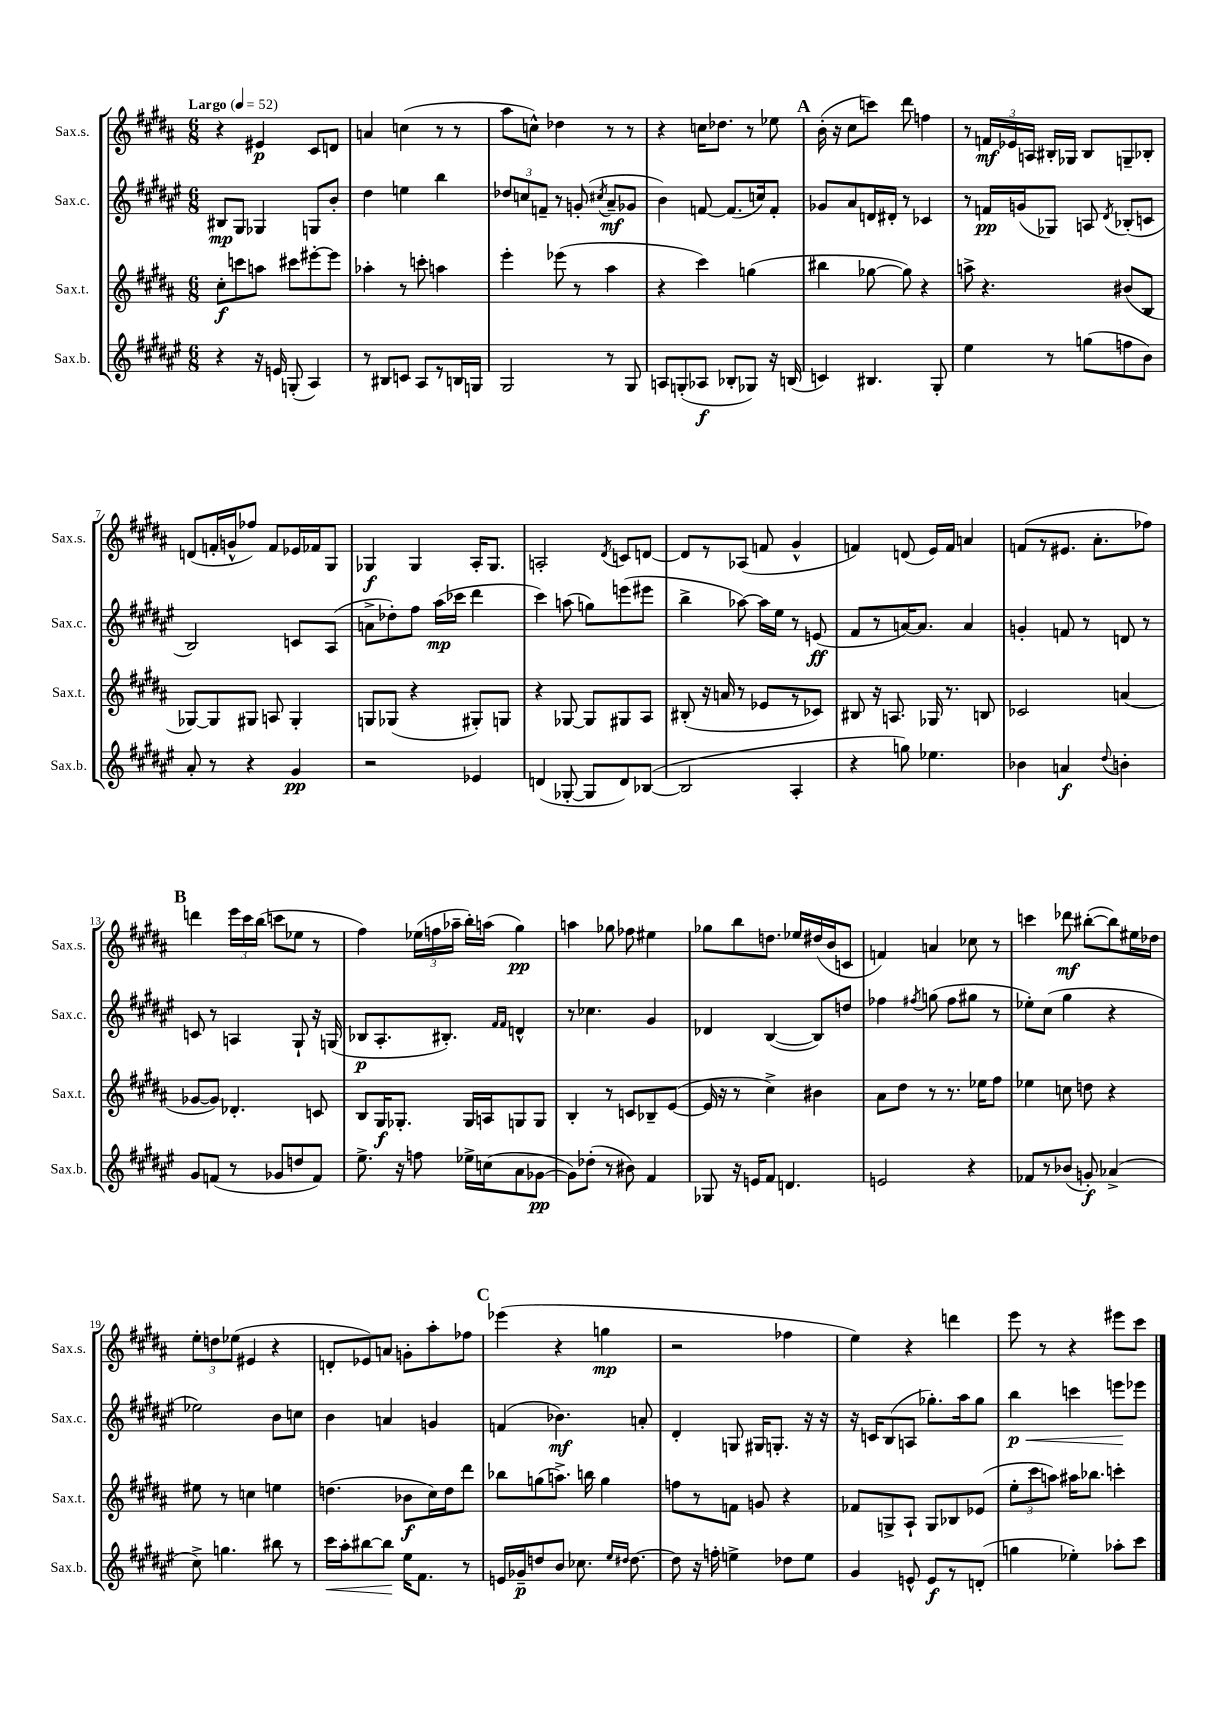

**kern	**dynam	**kern	**dynam	**kern	**dynam	**kern	**dynam
*part4	*part4	*part3	*part3	*part2	*part2	*part1	*part1
*staff4	*staff4	*staff3	*staff3	*staff2	*staff2	*staff1	*staff1
*I"Sax.b.	*	*I"Sax.t.	*	*I"Sax.c.	*	*I"Sax.s.	*
*I'Sax.b.	*	*I'Sax.t.	*	*I'Sax.c.	*	*I'Sax.s.	*
*clefG2	*	*clefG2	*	*clefG2	*	*clefG2	*
*k[f#c#g#d#a#e#]	*	*k[f#c#g#d#a#]	*	*k[f#c#g#d#a#e#]	*	*k[f#c#g#d#a#]	*
*M6/8	*	*M6/8	*	*M6/8	*	*M6/8	*
*MM52	*	*MM52	*	*MM52	*	*MM52	*
=1	=1	=1	=1	=1	=1	=1	=1
!	!	!	!	!	!	!LO:TX:a:B:t=Largo	!
4r	.	8cc#'\L	f	8B#X/L	mp	4r	.
.	.	8cccn\	.	8G#/J	.	.	.
16r	.	8aan\J	.	4G-X/	.	4e#X/	p
16en/	.	.	.	.	.	.	.
(8Gn'/	.	8ccc#X\L	.	.	.	.	.
4A#/)	.	[8eee#X'\	.	8Gn/L	.	8c#/L	.
.	.	8eee#\J]	.	8b'/J	.	8dn/J	.
=2	=2	=2	=2	=2	=2	=2	=2
8r	.	4aa-X'\	.	4dd#\	.	4an/	.
8B#X/L	.	.	.	.	.	.	.
8cn/J	.	8r	.	4een\	.	(4ccn\	.
8A#/L	.	8cccn'\	.	.	.	.	.
8r	.	4aan\	.	4bb\	.	8r	.
16Bn/L	.	.	.	.	.	8r	.
16Gn/JJ	.	.	.	.	.	.	.
=3	=3	=3	=3	=3	=3	=3	=3
2G#/	.	4eee'\	.	12dd-X/L	.	8aa#\L	.
.	.	.	.	12ccn/	.	.	.
.	.	.	.	.	.	8ccn^^\J)	.
.	.	.	.	12fn~/J	.	.	.
.	.	(8eee-X\	.	8r	.	4dd-X\	.
.	.	8r	.	(8gn'/	.	.	.
.	.	.	.	8qcc#X/	.	.	.
8r	.	4aa#\	.	8a#~/L	mf	8r	.
8G#/	.	.	.	8g-X/J	.	8r	.
=4	=4	=4	=4	=4	=4	=4	=4
8An/L	.	4r	.	4b\)	.	4r	.
(8Gn'/	.	.	.	.	.	.	.
8A-X/J	f	4ccc#\)	.	[8fn/	.	16ccn\KL	.
.	.	.	.	.	.	8.dd-X\J	.
8B-X'/L	.	.	.	(8.f/L]	.	.	.
8G-X/J)	.	(4ggn\	.	.	.	8r	.
.	.	.	.	16ccn/k)	.	.	.
16r	.	.	.	8f'/J	.	8ee-X\	.
(16Bn/	.	.	.	.	.	.	.
!!LO:REH:place=s1:t=A
=5	=5	=5	=5	=5	=5	=5	=5
4cn/)	.	4bb#X\	.	8g-X/L	.	(16b'\	.
.	.	.	.	.	.	16r	.
.	.	.	.	8a#/	.	8cc#\L	.
4.B#X/	.	[8gg-X\	.	16dn/L	.	8cccn\J)	.
.	.	.	.	16d#X'/JJ	.	.	.
.	.	8gg-\])	.	8r	.	8ddd#\	.
.	.	4r	.	4c-X/	.	4ffn\	.
8G#'/	.	.	.	.	.	.	.
=6	=6	=6	=6	=6	=6	=6	=6
4ee#\	.	8aan^\	.	8r	.	8r	.
.	.	4.r	.	16fn/LL	pp	24fn/LL	mf
.	.	.	.	.	.	24e-X/	.
.	.	.	.	(16gn/J	.	.	.
.	.	.	.	.	.	24An/JJ	.
8r	.	.	.	8G-X/J)	.	16B#X'/LL	.
.	.	.	.	.	.	16G-X/JJ	.
(8ggn\L	.	.	.	8An/	.	8B#/L	.
.	.	.	.	8qd#/	.	.	.
8ffn\	.	(8b#X/L	.	(8B-X'/L	.	8Gn~/	.
8b\J)	.	8B/J	.	8cn/J	.	8B-X'/J	.
!!LO:LB:g=z
=7	=7	=7	=7	=7	=7	=7	=7
8a#'/	.	[8G-X/L)	.	2B/)	.	(8dn/L	.
8r	.	8G-/]	.	.	.	16fn'/L	.
.	.	.	.	.	.	16gn^^/J	.
4r	.	8G#X/J	.	.	.	8ff-X/J)	.
.	.	8An/	.	.	.	8f/L	.
4g#/	pp	4G#'/	.	8cn/L	.	16e-X/L	.
.	.	.	.	.	.	16f-X/J	.
.	.	.	.	(8A#/J	.	8G#/J	.
=8	=8	=8	=8	=8	=8	=8	=8
2r	.	8Gn/L	.	8an^\L	.	4G-X/	f
.	.	(8G-X/J	.	8dd-X'\)	.	.	.
.	.	4r	.	8ff#\J	.	4G-/	.
.	.	.	.	(16aa#\LL	mp	.	.
.	.	.	.	16ccc-X\JJ	.	.	.
4e-X/	.	8G#X'/L)	.	4ddd#\	.	16A#'/KL	.
.	.	.	.	.	.	8.G-/J	.
.	.	8Gn/J	.	.	.	.	.
=9	=9	=9	=9	=9	=9	=9	=9
(4dn/	.	4r	.	4ccc#\)	.	2An'/	.
[8G-X'/	.	[8G-X/	.	(8aan\	.	.	.
8G-/L]	.	8G-/L]	.	8ggn\L)	.	.	.
.	.	.	.	.	.	8qd#/	.
8d/)	.	8G#X/	.	(8eeen\	.	8cn/L	.
([8B-X/J	.	8A#/J	.	8eee#X\J	.	[8dn/J	.
=10	=10	=10	=10	=10	=10	=10	=10
2B-/]	.	(8B#X'/	.	4bb^\	.	8d/L]	.
.	.	16r	.	.	.	8r	.
.	.	16an/	.	.	.	.	.
.	.	8r	.	[8aa-X\)	.	(8A-X/J	.
.	.	8e-X/L	.	16aa-\LL]	.	8fn/	.
.	.	.	.	16ee#\JJ	.	.	.
4A#'/	.	8r	.	8r	.	4g#^^/	.
.	.	8c-X/J)	.	(8en/	ff	.	.
=11	=11	=11	=11	=11	=11	=11	=11
4r	.	8B#X/	.	8f#/L	.	4fn/)	.
.	.	16r	.	8r	.	.	.
.	.	8.An/	.	.	.	.	.
8ggn\)	.	.	.	[16an/K)	.	(8dn/	.
.	.	.	.	8.a/J]	.	.	.
4.ee-X\	.	16G-X/	.	.	.	16e/LL)	.
.	.	8.r	.	.	.	16f/JJ	.
.	.	.	.	4a/	.	4an/	.
.	.	8Bn/	.	.	.	.	.
=12	=12	=12	=12	=12	=12	=12	=12
4b-X\	.	2c-X/	.	4gn'/	.	(8fn/L	.
.	.	.	.	.	.	8r	.
4an/	f	.	.	8fn/	.	8.e#X/J	.
.	.	.	.	8r	.	.	.
.	.	.	.	.	.	8.a#'\L	.
8qqdd#/	.	.	.	.	.	.	.
4bn'\	.	(4an/	.	8dn/	.	.	.
.	.	.	.	8r	.	8ff-X\J)	.
!!LO:LB:g=z
!!LO:REH:place=s1:t=B
=13	=13	=13	=13	=13	=13	=13	=13
8g#/L	.	[8g-X/L	.	8cn/	.	4dddn\	.
(8fn/J	.	8g-/J])	.	8r	.	.	.
8r	.	4.d-X'/	.	4An/	.	24eee\LL	.
.	.	.	.	.	.	24ccc#\	.
.	.	.	.	.	.	(24bb\JJ	.
8g-X/L	.	.	.	.	.	8cccn\L	.
8ddn/	.	.	.	8G#`/	.	8ee-X\J	.
8f/J)	.	8cn/	.	16r	.	8r	.
.	.	.	.	(16Gn/	.	.	.
=14	=14	=14	=14	=14	=14	=14	=14
8.ee#^\	.	8B/L	.	8B-X/L	p	4ff#\)	.
.	.	16G#/K	f	8.A#'/	.	.	.
16r	.	8.G-X'/J	.	.	.	.	.
8ffn\	.	.	.	.	.	(24ee-X\LL	.
.	.	.	.	.	.	24ffn\	.
.	.	.	.	8.B#X'/J)	.	.	.
.	.	.	.	.	.	24aa-X~\JJ	.
16ee-X^\LL	.	16G-/LL	.	.	.	16bb'\LL)	.
(16ccn\J	.	16An/J	.	.	.	(16aan\JJ	.
.	.	.	.	16qqf#/LL	.	.	.
.	.	.	.	16qqf#/JJ	.	.	.
8a#\	.	8Gn/	.	4dn^^/	.	4gg#\)	pp
[8g-X\J	pp	8G/J	.	.	.	.	.
=15	=15	=15	=15	=15	=15	=15	=15
8g-\L])	.	4B'/	.	8r	.	4aan\	.
(8dd-X'\J	.	.	.	4.cc-X\	.	.	.
8r	.	8r	.	.	.	8gg-X\	.
8b#X\)	.	8cn/L	.	.	.	8ff-X\	.
4f#/	.	8B-X~/	.	4g#/	.	4ee#X\	.
.	.	([8e/J	.	.	.	.	.
=16	=16	=16	=16	=16	=16	=16	=16
8G-X/	.	16e/]	.	4d-X/	.	8gg-X\L	.
.	.	16r	.	.	.	.	.
16r	.	8r	.	.	.	8bb\	.
16en/KL	.	.	.	.	.	.	.
8f#/J	.	4cc#^\)	.	([4B/	.	8.ddn\J	.
4.dn/	.	.	.	.	.	.	.
.	.	.	.	.	.	16ee-X/LL	.
.	.	4b#X\	.	8B/L])	.	(16dd#X/	.
.	.	.	.	.	.	16b/J	.
.	.	.	.	8ddn/J	.	8cn/J	.
=17	=17	=17	=17	=17	=17	=17	=17
2en/	.	8a#\L	.	4ff-X\	.	4fn/)	.
.	.	8dd#\J	.	.	.	.	.
.	.	.	.	8qff#X/	.	.	.
.	.	8r	.	(8ggn\	.	4an/	.
.	.	8.r	.	8ff#\L	.	.	.
4r	.	.	.	8gg#X\J	.	8cc-X\	.
.	.	16ee-X\KL	.	.	.	.	.
.	.	8ff#\J	.	8r	.	8r	.
=18	=18	=18	=18	=18	=18	=18	=18
8f-X/L	.	4ee-X\	.	8ee-X'\L)	.	4cccn\	.
8r	.	.	.	(8cc#\J	.	.	.
(8b-X/J	.	8ccn\	.	4gg#\	.	8ddd-X\	mf
8gn'/)	f	8ddn\	.	.	.	([8bb#X'\L	.
(4a-X^/	.	4r	.	4r	.	8bb#\])	.
.	.	.	.	.	.	16ee#X\L	.
.	.	.	.	.	.	16dd-X\JJ	.
!!LO:LB:g=z
=19	=19	=19	=19	=19	=19	=19	=19
8cc#^\)	.	8ee#X\	.	2ee-X\)	.	12ee'\L	.
.	.	.	.	.	.	12ddn\	.
4.ggn\	.	8r	.	.	.	.	.
.	.	.	.	.	.	(12ee-X\J	.
.	.	4ccn\	.	.	.	4e#X/	.
8bb#X\	.	4een\	.	8b\L	.	4r	.
8r	.	.	.	8ccn\J	.	.	.
=20	=20	=20	=20	=20	=20	=20	=20
!	!LO:HP:b	!	!	!	!	!	!
16ccc#\LL	<	(4.ddn\	.	4b\	.	8dn'/L	.
16aa#'\J	.	.	.	.	.	.	.
[8bb#X\	.	.	.	.	.	8e-X/)	.
8bb#\J]	.	.	.	4an/	.	8an/J	.
16ee#\KL	[	8b-X\L	f	.	.	8gn'\L	.
8.f#\J	.	.	.	.	.	.	.
.	.	16cc#\L)	.	4gn/	.	8aa#'\	.
.	.	16dd\J	.	.	.	.	.
8r	.	8ddd#\J	.	.	.	8ff-X\J	.
!!LO:REH:place=s1:t=C
=21	=21	=21	=21	=21	=21	=21	=21
16en/LL	.	8bb-X\L	.	(4fn/	.	(4eee-X\	.
16g-X~/J	p	.	.	.	.	.	.
8ddn/	.	(8ggn\	.	.	.	.	.
8b/J	.	8.aan^\J)	.	4.b-X\)	mf	4r	.
8.cc-X\	.	.	.	.	.	.	.
.	.	16bbn\	.	.	.	.	.
.	.	4gg\	.	.	.	4ggn\	mp
16qqee#/LL	.	.	.	.	.	.	.
16qqdd#X/JJ	.	.	.	.	.	.	.
[8.dd#\	.	.	.	.	.	.	.
.	.	.	.	8an'/	.	.	.
=22	=22	=22	=22	=22	=22	=22	=22
8dd#\]	.	8ffn\L	.	4d#'/	.	2r	.
16r	.	8r	.	.	.	.	.
16ffn'\	.	.	.	.	.	.	.
4een^\	.	8fn\J	.	8Gn/	.	.	.
.	.	8gn/	.	16G#X/KL	.	.	.
.	.	.	.	8.Gn'/J	.	.	.
8dd-X\L	.	4r	.	.	.	4ff-X\	.
8ee\J	.	.	.	16r	.	.	.
.	.	.	.	16r	.	.	.
=23	=23	=23	=23	=23	=23	=23	=23
4g#/	.	8f-X/L	.	16r	.	4ee\)	.
.	.	.	.	16cn/KL	.	.	.
.	.	8Gn^/	.	(8B/	.	.	.
8en^^/	.	8A#`/J	.	8An/J	.	4r	.
8e/L	f	8G/L	.	8.gg-X'\L)	.	.	.
8r	.	8B-X/	.	.	.	4dddn\	.
.	.	.	.	16aa#\k	.	.	.
(8dn'/J	.	(8e-X/J	.	8gg-\J	.	.	.
=24	=24	=24	=24	=24	=24	=24	=24
!	!	!	!	!	!LO:HP:b	!	!
4ggn\	.	12ee'\L	.	4bb\	< p	8eee\	.
.	.	12ccc#\	.	.	.	.	.
.	.	.	.	.	.	8r	.
.	.	12aan\J)	.	.	.	.	.
4ee-X'\)	.	16aa#X\KL	.	4cccn\	.	4r	.
.	.	8.bb-X\J	.	.	.	.	.
8aa-X'\L	.	4cccn'\	.	8eeen\L	.	8eee#X\L	.
8ccc#\J	.	.	.	8eee-X\J	[	8ccc#\J	.
==	==	==	==	==	==	==	==
*-	*-	*-	*-	*-	*-	*-	*-
